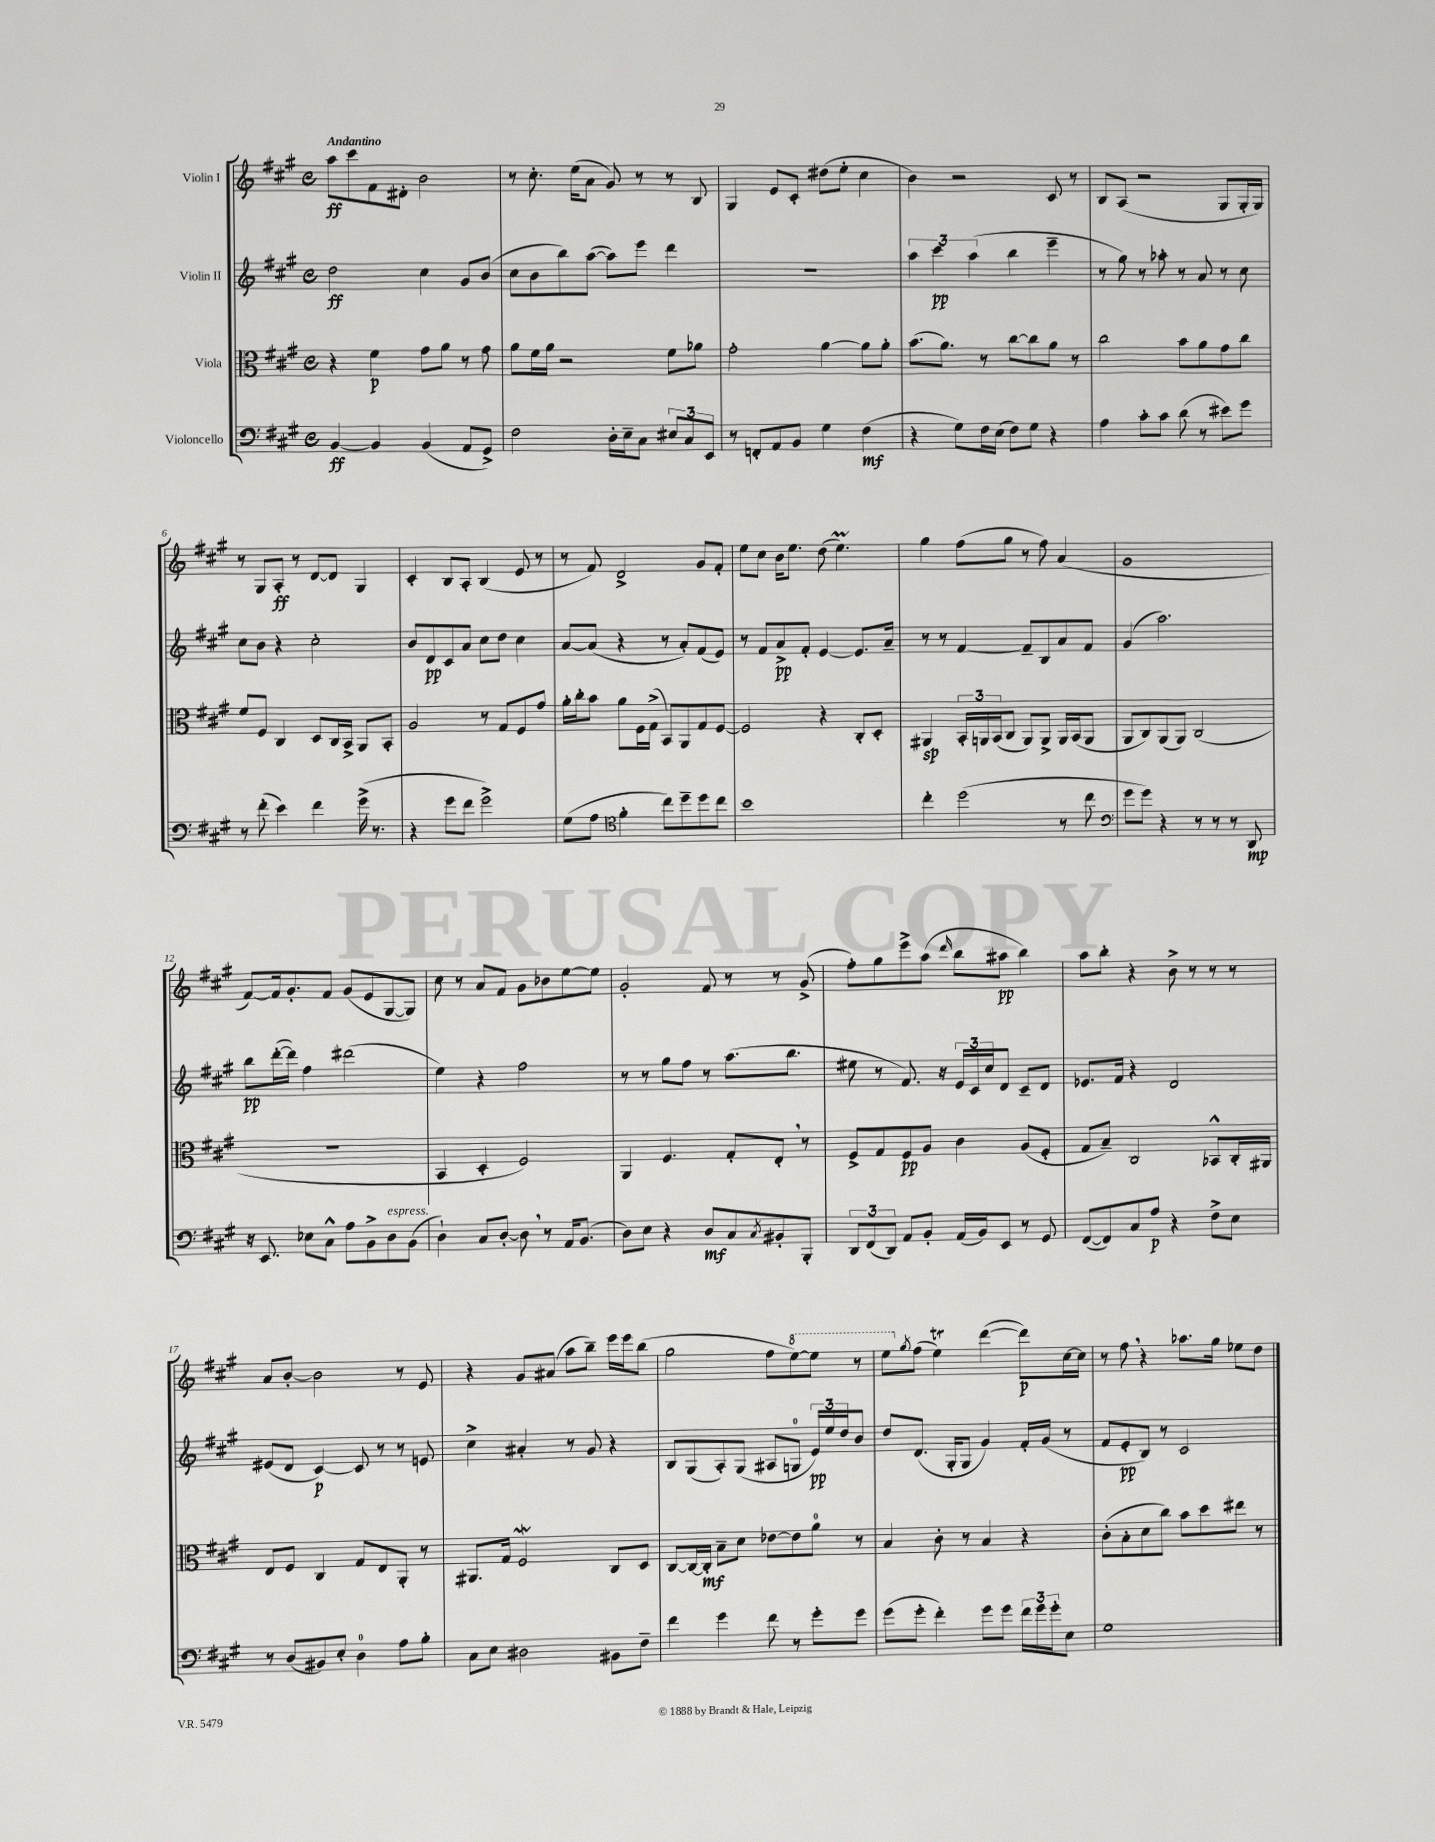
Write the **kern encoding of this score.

**kern	**dynam	**kern	**dynam	**kern	**dynam	**kern	**dynam
*part4	*part4	*part3	*part3	*part2	*part2	*part1	*part1
*staff4	*staff4	*staff3	*staff3	*staff2	*staff2	*staff1	*staff1
*I"Violoncello	*	*I"Viola	*	*I"Violin II	*	*I"Violin I	*
*clefF4	*	*clefC3	*	*clefG2	*	*clefG2	*
*k[f#c#g#]	*	*k[f#c#g#]	*	*k[f#c#g#]	*	*k[f#c#g#]	*
*M4/4	*	*M4/4	*	*M4/4	*	*M4/4	*
*met(c)	*	*met(c)	*	*met(c)	*	*met(c)	*
=1	=1	=1	=1	=1	=1	=1	=1
!	!	!	!	!	!	!LO:TX:a:B:t=Andantino	!
[4BB/	ff	4r	.	2dd\	ff	8aa\L	ff
.	.	.	.	.	.	8ccc#\	.
4BB/]	.	4f#\	p	.	.	8f#\	.
.	.	.	.	.	.	8d#X'\J	.
(4BB/	.	8g#\L	.	4cc#\	.	2b\	.
.	.	8a\J	.	.	.	.	.
8AA/L	.	8r	.	8g#/L	.	.	.
8GG#^/J)	.	8g#\	.	(8b/J	.	.	.
=2	=2	=2	=2	=2	=2	=2	=2
2F#\	.	8a\L	.	8cc#\L	.	8r	.
.	.	16f#\L	.	8b\	.	8.cc#'\	.
.	.	16a\JJ	.	.	.	.	.
.	.	2r	.	8bb\)	.	.	.
.	.	.	.	.	.	(16ee\KL	.
.	.	.	.	([8aa\J	.	8a\J	.
16D'\LL	.	.	.	8aa\L])	.	8g#/)	.
16E~\J	.	.	.	.	.	.	.
8C#\J	.	.	.	8eee\J	.	8r	.
12E#X/L	.	8f#\L	.	4ddd\	.	8r	.
12C#/	.	.	.	.	.	.	.
.	.	8a-X\J	.	.	.	8B/	.
12EE/J	.	.	.	.	.	.	.
=3	=3	=3	=3	=3	=3	=3	=3
8r	.	2g#'\	.	1r	.	4G#/	.
8FFn'/L	.	.	.	.	.	.	.
8AA/	.	.	.	.	.	8e/L	.
8BB/J	.	.	.	.	.	8c#'/J	.
4G#\	.	[4a\	.	.	.	(8dd#X\L	.
.	.	.	.	.	.	8ee'\J	.
(4F#\	mf	8a\L]	.	.	.	4cc#\	.
.	.	8a'\J	.	.	.	.	.
=4	=4	=4	=4	=4	=4	=4	=4
4r	.	(8.b\L	.	6aa\	.	4b\)	.
.	.	.	.	6ccc#\	pp	.	.
.	.	8.a\J)	.	.	.	.	.
8G#\L)	.	.	.	.	.	2r	.
.	.	.	.	(6aa\	.	.	.
16F#\L	.	8r	.	.	.	.	.
(16E\JJ	.	.	.	.	.	.	.
8F#\L)	.	[8cc#\L	.	4bb\	.	.	.
8G#\J	.	8cc#\]	.	.	.	.	.
4r	.	8a\J	.	4eee~\	.	8c#/	.
.	.	8r	.	.	.	8r	.
=5	=5	=5	=5	=5	=5	=5	=5
4A\	.	2cc#\	.	8r	.	8B/L	.
.	.	.	.	8gg#\)	.	(8A/J	.
8c#'\L	.	.	.	8r	.	2r	.
8c#\J	.	.	.	8aa-X'\	.	.	.
(8d\	.	8b\L	.	8r	.	.	.
8r	.	8a\	.	8a/	.	.	.
8e#X\L)	.	8g#\	.	8r	.	8G#/L	.
8g#\J	.	8cc#\J	.	8cc#\	.	16G#'/L	.
.	.	.	.	.	.	16G#/JJ)	.
!!LO:LB:g=z
=6	=6	=6	=6	=6	=6	=6	=6
8r	.	8f#/L	.	8cc#\L	.	8r	.
(8f#'\	.	8F#/J	.	8b\J	.	8G#/L	.
4e\)	.	4C#/	.	4r	.	8A'/J	ff
.	.	.	.	.	.	8r	.
4f#\	.	8D/L	.	2cc#'\	.	[8d/L	.
.	.	16C#/L	.	.	.	8d/J]	.
.	.	16BB^/JJ	.	.	.	.	.
(16g#^\	.	8AA/L	.	.	.	4G#/	.
8.r	.	.	.	.	.	.	.
.	.	8BB'/J	.	.	.	.	.
=7	=7	=7	=7	=7	=7	=7	=7
4r	.	2A/	.	8b/L	.	4c#'/	.
.	.	.	.	8d/	pp	.	.
8g#\L	.	.	.	8c#/	.	8B/L	.
8f#\J	.	.	.	8a/J	.	8A'/J	.
2g#^\)	.	8r	.	8cc#\L	.	(4B/	.
.	.	8G#/L	.	8dd\J	.	.	.
.	.	8F#/	.	4cc#\	.	8e/	.
.	.	8g#/J	.	.	.	8r	.
=8	=8	=8	=8	=8	=8	=8	=8
(8G#\L	.	16a'\LL	.	[8a/L	.	8r	.
.	.	16cc#'\J	.	.	.	.	.
8A\J	.	8b\J	.	(8a/J]	.	8f#/)	.
*clefC4	*	*	*	*	*	*	*
4f#'\	.	8a\L	.	4r	.	2d^/	.
.	.	16F#\L	.	.	.	.	.
.	.	(16G#^\JJ	.	.	.	.	.
8cc#\L)	.	8BB/L)	.	8r	.	.	.
8dd~\	.	8AA/	.	8a'/L)	.	.	.
8dd\	.	8G#/	.	(8f#/	.	8g#/L	.
8cc#\J	.	[8F#/J	.	8e/J)	.	8f#'/J	.
=9	=9	=9	=9	=9	=9	=9	=9
1b	.	2F#/]	.	8r	.	8ee\L	.
.	.	.	.	8f#/L	.	8cc#\J	.
.	.	.	.	8a^/	pp	16b\KL	.
.	.	.	.	.	.	8.ee\J	.
.	.	.	.	8f#'/J	.	.	.
.	.	4r	.	[4e/	.	(8dd\	.
.	.	.	.	.	.	4.eeM\)	.
.	.	8C#'/L	.	8.e/L]	.	.	.
.	.	8D'/J	.	.	.	.	.
.	.	.	.	16a~/Jk	.	.	.
=10	=10	=10	=10	=10	=10	=10	=10
4cc#'\	.	4AA#X/	sp	8r	.	4gg#\	.
.	.	.	.	8r	.	.	.
(2dd\	.	24BB'/LL	.	[4f#/	.	(8ff#\L	.
.	.	24AAn/	.	.	.	.	.
.	.	(24BB/J	.	.	.	.	.
.	.	8C#/J	.	.	.	8gg#\J	.
.	.	8AA/L)	.	8f#~/L]	.	8r	.
.	.	8AA^/J	.	8B/	.	8ff#\)	.
8r	.	16AA/LL	.	8a/	.	(4a/	.
.	.	(16BB/J	.	.	.	.	.
8cc#\	.	8AA/J	.	8f#/J	.	.	.
=11	=11	=11	=11	=11	=11	=11	=11
*clefF4	*	*	*	*	*	*	*
8g#\L	.	8AA/L	.	(4g#/	.	1g#	.
8g#\J)	.	8C#/)	.	.	.	.	.
4r	.	(8AA/	.	2.aa\)	.	.	.
.	.	8AA/J)	.	.	.	.	.
8r	.	(2C#/	.	.	.	.	.
8r	.	.	.	.	.	.	.
8r	.	.	.	.	.	.	.
8DD/	mp	.	.	.	.	.	.
!!LO:LB:g=z
=12	=12	=12	=12	=12	=12	=12	=12
16r	.	1r	.	8bb\L	pp	[8f#/L)	.
8.EE/	.	.	.	.	.	.	.
.	.	.	.	([16ddd'\L	.	16f#/k]	.
.	.	.	.	16ddd\JJ])	.	8.g#'/	.
8E-X\L	.	.	.	4ff#\	.	.	.
8C#^^\J	.	.	.	.	.	8f#/J	.
8A\L	.	.	.	(2ddd#X\	.	(8g#/L	.
8BB^\	.	.	.	.	.	8e/	.
!LO:TX:a:i:t=espress.	!	!	!	!	!	!	!
8D\	.	.	.	.	.	[8G#/	.
(8BB\J	.	.	.	.	.	8G#/J])	.
=13	=13	=13	=13	=13	=13	=13	=13
4D`\)	.	4BB/	.	4ee\)	.	8cc#\	.
.	.	.	.	.	.	8r	.
8C#/L	.	4D'/	.	4r	.	8a/L	.
[8D'/J	.	.	.	.	.	8f#/J	.
8D,\]	.	2F#/)	.	2ff#\	.	8g#\L	.
8r	.	.	.	.	.	8b-X\	.
16AA/KL	.	.	.	.	.	[8ee\	.
(8.BB/J	.	.	.	.	.	.	.
.	.	.	.	.	.	8ee\J]	.
=14	=14	=14	=14	=14	=14	=14	=14
8D\L)	.	4AA/	.	8r	.	2g#'/	.
8E\J	.	.	.	8r	.	.	.
4r	.	4.F#/	.	8gg#\L	.	.	.
.	.	.	.	8ff#\J	.	.	.
8D/L	mf	.	.	8r	.	8f#/	.
8C#/	.	8G#'/L	.	(8.aa\L	.	8r	.
8qC#/	.	.	.	.	.	.	.
8BB#X'/	.	8E',/J	.	.	.	8r	.
.	.	.	.	8.bb\J	.	.	.
8BBB'/J	.	8r	.	.	.	(8g#^/	.
=15	=15	=15	=15	=15	=15	=15	=15
12DD/L	.	8F#^/L	.	8ee#X\	.	8ff#'\L)	.
(12FF#/	.	.	.	.	.	.	.
.	.	8G#/	.	8r	.	8gg#\	.
12DD/J)	.	.	.	.	.	.	.
8AA/L	.	8F#/	pp	8.f#/)	.	8eee^\	.
8BB'/J	.	8A/J	.	.	.	(8aa\J	.
.	.	.	.	16r	.	.	.
.	.	.	.	.	.	16qqddd/	.
(16AA/LL	.	4c#\	.	24e/LL	.	8bb\L	.
.	.	.	.	24c#/	.	.	.
16BB/J)	.	.	.	.	.	.	.
.	.	.	.	24cc#/J	.	.	.
8EE/J	.	.	.	8d/J	.	8aa#X\J	pp
8r	.	(8A/L	.	8c#~/L	.	4bb\)	.
8GG#/	.	8F#'/J	.	8d/J	.	.	.
=16	=16	=16	=16	=16	=16	=16	=16
([8FF#/L	.	8G#/L	.	8.e-X/L	.	8aa\L	.
8FF#/])	.	8B~/J)	.	.	.	8bb'\J	.
.	.	.	.	16f#/Jk	.	.	.
8C#/	.	2C#/	.	4r	.	4r	.
8A/J	p	.	.	.	.	.	.
4r	.	.	.	2d/	.	8b^\	.
.	.	.	.	.	.	8r	.
8F#^\L	.	8BB-X^^/L	.	.	.	8r	.
8E\J	.	16C#'/L	.	.	.	8r	.
.	.	16AA#X/JJ	.	.	.	.	.
!!LO:LB:g=z
=17	=17	=17	=17	=17	=17	=17	=17
8r	.	8E/L	.	(8e#X/L	.	8a/L	.
(8D/L	.	8F#/J	.	8d/J	.	[8b'/J	.
8BB#X/)	.	4C#/	.	[4c#/)	p	2b\]	.
8E'/J	.	.	.	.	.	.	.
4D\	.	8G#/L	.	8c#/]	.	.	.
.	.	8E/	.	8r	.	.	.
8A\L	.	8AA'/J	.	8r	.	8r	.
8B'\J	.	8r	.	8en/	.	8e/	.
=18	=18	=18	=18	=18	=18	=18	=18
8C#\L	.	8.AA#X/L	.	4cc#^\	.	4r	.
8E\J	.	.	.	.	.	.	.
.	.	16G#/Jk	.	.	.	.	.
2D#X\	.	2F#W/	.	4a#X'/	.	8g#/L	.
.	.	.	.	.	.	(8a#X/J	.
.	.	.	.	8r	.	8aa\L	.
.	.	.	.	8g#/	.	8bb~\J)	.
8BB#X\L	.	8C#/L	.	4r	.	16eee\LL	.
.	.	.	.	.	.	16eee\J	.
8F#~\J	.	8D/J	.	.	.	(8bb\J	.
=19	=19	=19	=19	=19	=19	=19	=19
4f#\	.	[8C#/L	.	8B/L	.	2gg#\	.
.	.	16C#/L_	.	(8G#/	.	.	.
.	.	16C#'/JJ]	mf	.	.	.	.
4g#\	.	8B~\L	.	8A'/)	.	.	.
.	.	8d\J	.	(8G#/J	.	.	.
8f#\	.	[8e-X\L	.	8A#X/L	.	8ff#\L	.
*	*	*	*	*	*	*8va	*
8r	.	8e-\]	.	8Gn/J	.	[8eee\)	.
8g#'\L	.	8a\J	.	24e/LL)	pp	8eee\J]	.
.	.	.	.	24ee/	.	.	.
.	.	.	.	24dd/J	.	.	.
8g#\J	.	8r	.	8b/J	.	8r	.
=20	=20	=20	=20	=20	=20	=20	=20
(8g#\L	.	4B/	.	8dd/L	.	8eee\L	.
*	*	*	*	*	*	*X8va	*
.	.	.	.	.	.	8qgg#/	.
8g#'\J	.	.	.	(8.d/J	.	(8ff#\J	.
4f#'\)	.	8c#'\	.	.	.	4eeT\)	.
.	.	.	.	16G#'/KL	.	.	.
.	.	8r	.	8G#/J	.	.	.
8g#\L	.	4B/	.	4g#/)	.	([4ddd\	.
8g#\J	.	.	.	.	.	.	.
24f#\LL	.	4r	.	16f#'/LL	.	8ddd\L])	p
24g#\	.	.	.	.	.	.	.
.	.	.	.	(16g#/JJ	.	.	.
24g#'\J	.	.	.	.	.	.	.
8E\J	.	.	.	8r	.	[16cc#\L	.
.	.	.	.	.	.	16cc#\JJ]	.
=21	=21	=21	=21	=21	=21	=21	=21
1G#	.	(8c#'\L	.	8f#/L	.	8r	.
.	.	8B'\	.	8e'/	pp	8ff#,\	.
.	.	8d\	.	8B/J)	.	4r	.
.	.	8cc#\J)	.	8r	.	.	.
.	.	8b\L	.	2c#/	.	8.aa-X\L	.
.	.	8dd\	.	.	.	.	.
.	.	.	.	.	.	16gg#\Jk	.
.	.	8ee#X\J	.	.	.	8ee-X\L	.
.	.	8r	.	.	.	8dd\J	.
==	==	==	==	==	==	==	==
*-	*-	*-	*-	*-	*-	*-	*-
